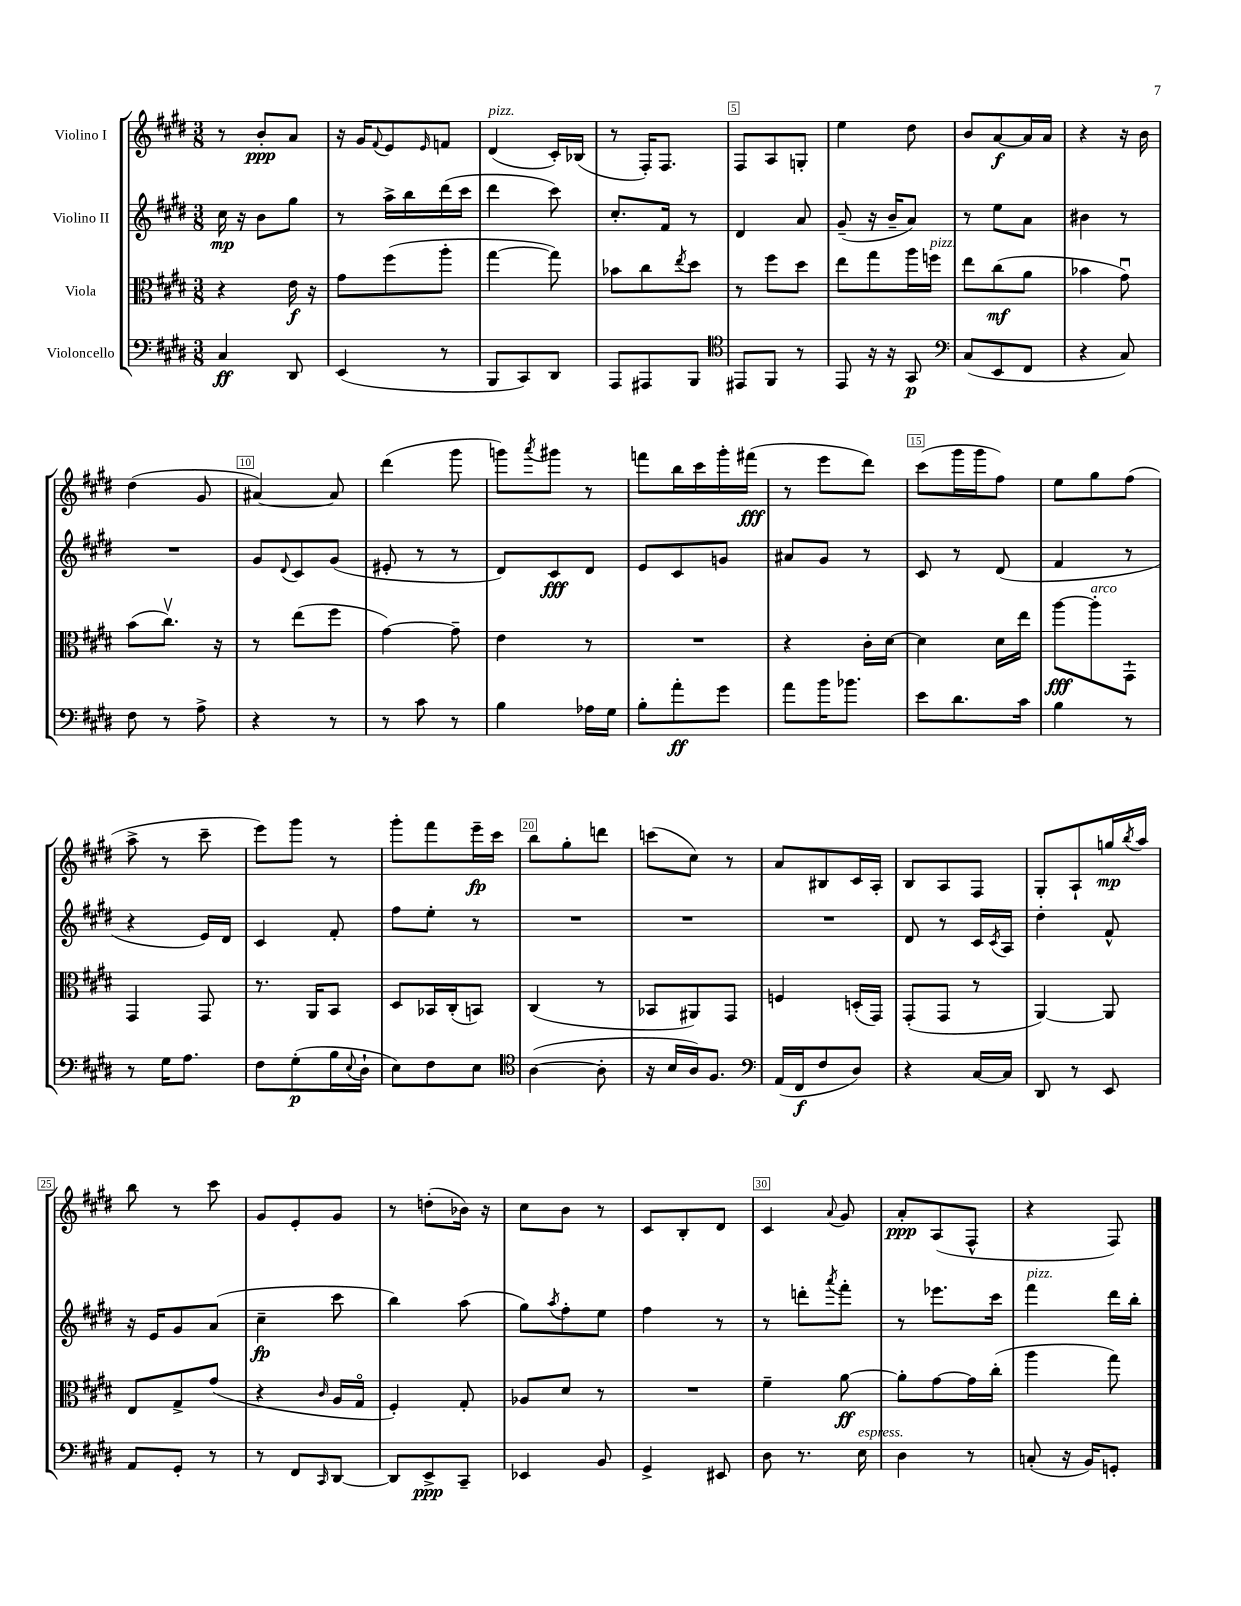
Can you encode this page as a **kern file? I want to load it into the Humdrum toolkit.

**kern	**kern	**kern	**kern
*staff4	*staff3	*staff2	*staff1
*clefF4	*clefC3	*clefG2	*clefG2
*k[f#c#g#d#]	*k[f#c#g#d#]	*k[f#c#g#d#]	*k[f#c#g#d#]
*M3/8	*M3/8	*M3/8	*M3/8
4C#	4r	16cc#	8r
.	.	16r	.
.	.	8b	8b'
8DD#	16e	8gg#	8a
.	16r	.	.
=	=	=	=
(4EE	8g#	8r	16r
.	.	.	16g#
.	.	.	8qqf#
.	(8ff#	16aa^	8e
.	.	16bb	.
.	.	.	16qqe
8r	8aa'	(16ddd#	8f
.	.	16ccc#	.
=	=	=	=
8BBB	[4gg#	4ddd#	(4d#
8CC#)	.	.	.
8DD#	8gg#])	8ccc#)	16c#')
.	.	.	(16B-
=	=	=	=
8AAA	8b-	8.cc#'	8r
8AAA#	8cc#	.	16F#')
.	.	16f#	8.F#
.	8qee	.	.
8BBB	8dd#	8r	.
=	=	=	=
*clefC4	*	*	*
8EE#	8r	4d#	8F#
8FF#	8ff#	.	8A
8r	8dd#	8a	8G'
=	=	=	=
8EE	8ee	(8g#~	4ee
16r	8gg#	16r	.
16r	.	16b~	.
8GG#	16aa	8a)	8dd#
.	16ff	.	.
=	=	=	=
*clefF4	*	*	*
(8C#	8ee	8r	8b
8EE	(8cc#	8ee	[8a
8FF#	8a	8a	16a]
.	.	.	16a
=	=	=	=
4r	4b-	4b#	4r
8C#)	8g#u)	8r	16r
.	.	.	16b
=	=	=	=
8F#	(8b	4.r	(4dd#
8r	8.cc#v)	.	.
8A^	.	.	8g#
.	16r	.	.
=	=	=	=
4r	8r	8g#	[4a#)
.	.	8qqd#	.
.	(8ee	8c#	.
8r	8ff#	(8g#	8a#]
=	=	=	=
8r	[4g#)	8e#'	(4ddd#
8c#	.	8r	.
8r	8g#~]	8r	8ggg#
=	=	=	=
4B	4e	8d#)	8ggg)
.	.	.	8qaaa
.	.	8c#	8ggg#
16A-	8r	8d#	8r
16G#	.	.	.
=	=	=	=
8B'	4.r	8e	8fff
8a'	.	8c#	16bb
.	.	.	16ccc#
8g#	.	8g	16ggg#'
.	.	.	(16fff#
=	=	=	=
8a	4r	8a#	8r
16b	.	8g#	8eee
8.b-	.	.	.
.	16c#'	8r	8ddd#)
.	[16d#	.	.
=	=	=	=
8e	4d#]	8c#	(8ccc#
8.d#	.	8r	16ggg#
.	.	.	16ggg#
.	16d#	(8d#	8ff#)
16c#	16ee	.	.
=	=	=	=
4B	[8aa	4f#	8ee
.	8aa']	.	8gg#
8r	8GG#`	8r	(8ff#
=	=	=	=
8r	4GG#	4r	8aa^
16G#	.	.	8r
8.A	.	.	.
.	8GG#	16e)	8ccc#~
.	.	16d#	.
=	=	=	=
8F#	8.r	4c#	8eee)
(8G#'	.	.	8ggg#
.	16AA	.	.
16B	8BB	8f#'	8r
8qqE	.	.	.
16D#`	.	.	.
=	=	=	=
8E)	8D#	8ff#	8ggg#'
8F#	16BB-	8ee'	8fff#
.	(16C#'	.	.
8E	8BB)	8r	16eee~
.	.	.	16ccc#
=	=	=	=
*clefC4	*	*	*
([4A	(4C#	4.r	8bb
.	.	.	8gg#'
8A']	8r	.	8ddd
=	=	=	=
16r	8BB-	4.r	(8ccc
16B	.	.	.
16A)	8AA#)	.	8cc#)
8.F#	.	.	.
.	8GG#	.	8r
=	=	=	=
*clefF4	*	*	*
(16AA	4F	4.r	8a
16FF#	.	.	.
8F#	.	.	8B#
8D#)	(16D'	.	16c#
.	16GG#)	.	16A'
=	=	=	=
4r	(8GG#'	8d#	8B
.	8GG#	8r	8A
[16C#	8r	16c#	8F#
.	.	8qc#	.
16C#]	.	16A	.
=	=	=	=
8DD#	[4AA)	4dd#'	8G#'
8r	.	.	8A`
8EE	8AA]	8f#^^	16gg
.	.	.	8qbb
.	.	.	16aa
=	=	=	=
8AA	8E	16r	8bb
.	.	16e	.
8GG#'	8G#^	8g#	8r
8r	(8g#	(8a	8ccc#
=	=	=	=
8r	4r	4cc#~	8g#
8FF#	.	.	8e'
16qqCC#	16qqc#	.	.
[8DD#	16A	8ccc#	8g#
.	16G#o	.	.
=	=	=	=
8DD#]	4F#')	4bb)	8r
8EE^	.	.	(8dd'
8CC#~	8G#'	(8aa	16b-)
.	.	.	16r
=	=	=	=
4EE-	8A-	8gg#)	8cc#
.	.	8qaa	.
.	8d#	8ff#'	8b
8BB	8r	8ee	8r
=	=	=	=
4GG#^	4.r	4ff#	8c#
.	.	.	8B'
8EE#	.	8r	8d#
=	=	=	=
8D#	4f#~	8r	4c#
8.r	.	8ddd'	.
.	.	8qaaa	8qqa
.	[8a	8fff#'	8g#
16E	.	.	.
=	=	=	=
4D#	8a']	8r	8a'
.	[8g#	8.eee-	(8A
8r	16g#]	.	8F#^^
.	(16cc#'	16ccc#	.
=	=	=	=
(8C'	4aa	4fff#	4r
16r	.	.	.
16BB)	.	.	.
8GG'	8gg#)	16ddd#	8F#)
.	.	16bb'	.
==	==	==	==
*-	*-	*-	*-
